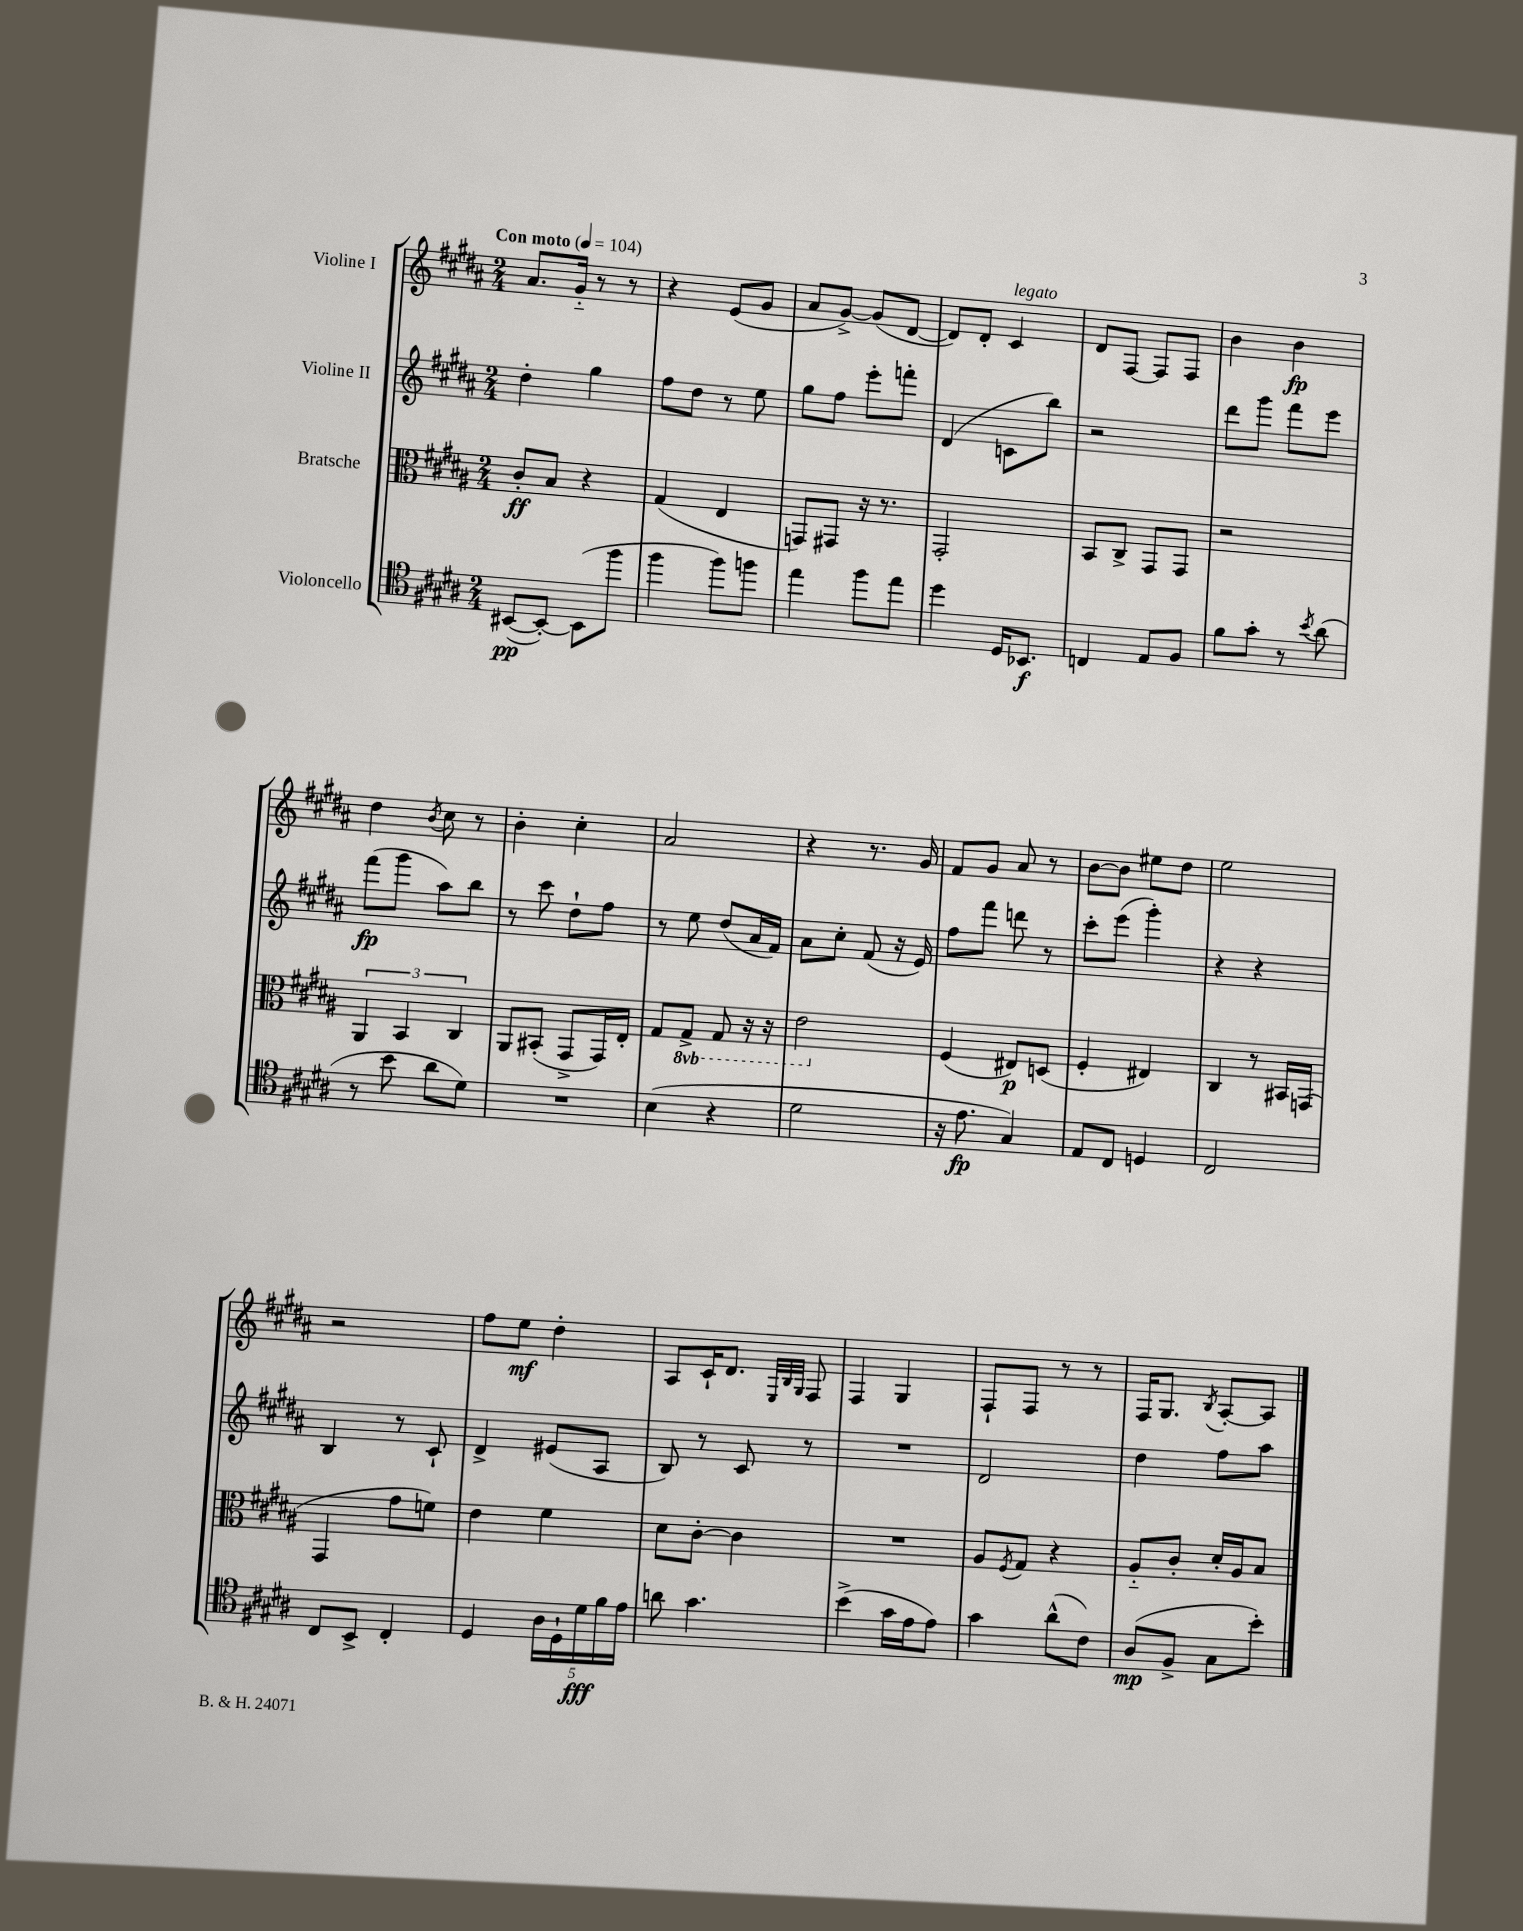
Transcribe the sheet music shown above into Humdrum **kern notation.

**kern	**kern	**kern	**kern
*staff4	*staff3	*staff2	*staff1
*clefC4	*clefC3	*clefG2	*clefG2
*k[f#c#g#d#a#]	*k[f#c#g#d#a#]	*k[f#c#g#d#a#]	*k[f#c#g#d#a#]
*M2/4	*M2/4	*M2/4	*M2/4
*MM104	*MM104	*MM104	*MM104
([8BB#	8c#'	4dd#'	8.a#
8BB#'_)	8B	.	.
.	.	.	16g#'~
(8BB#]	4r	4gg#	8r
8ff#	.	.	8r
=	=	=	=
4ff#	(4G#	8ff#	4r
.	.	8dd#	.
8ff#)	4E	8r	(8e
8ff	.	8ee	8g#
=	=	=	=
4ee	8GG)	8gg#	8a#
.	8GG#	8ff#	[8g#^)
8ff#	16r	8eee'	(8g#]
.	8.r	.	.
8ee	.	8fff'	[8d#
=	=	=	=
4dd#	2GG#'	(4d#	8d#])
.	.	.	8d#'
16D#	.	8c	4c#
8.BB-	.	.	.
.	.	8bb)	.
=	=	=	=
4C	8BB	2r	8d#
.	8C#^	.	[8F#
8E	8GG#	.	8F#]
8F#	8GG#	.	8F#
=	=	=	=
8f#	2r	8ddd#	4b
8g#'	.	8ggg#	.
8r	.	8fff#	4b
8qb	.	.	.
(8a#	.	8eee	.
=	=	=	=
8r	6AA#	(8fff#	4dd#
8b	.	8ggg#	.
.	6BB	.	.
.	.	.	8qb
8a#	.	8aa#)	8cc#
.	6C#	.	.
8d#)	.	8bb	8r
=	=	=	=
2r	8AA#	8r	4b'
.	(8BB#'	8ccc#	.
.	8GG#^	8dd#`	4cc#'
.	16GG#)	8ff#	.
.	16E'	.	.
=	=	=	=
(4B	8G#	8r	2a#
.	8GG#^	8ee	.
4r	8GG#	(8dd#	.
.	16r	16a#	.
.	16r	16f#)	.
=	=	=	=
2d#	2E	8a#	4r
.	.	8cc#'	.
.	.	(8f#	8.r
.	.	16r	.
.	.	16e)	16g#
=	=	=	=
16r	(4F#	8ff#	8f#
8.e	.	.	.
.	.	8fff#	8g#
4G#)	8E#)	8ddd	8a#
.	(8D	8r	8r
=	=	=	=
8E	4F#'	8ccc#'	[8b
8C#	.	(8eee	8b]
4D	4E#)	4ggg#')	8ee#
.	.	.	8dd#
=	=	=	=
2C#	4C#	4r	2ee
.	8r	4r	.
.	16BB#	.	.
.	(16GG	.	.
=	=	=	=
8C#	4GG#	4B	2r
8BB^	.	.	.
4C#'	8g#	8r	.
.	8f)	8c#`	.
=	=	=	=
4D#	4e	4d#^	8ff#
.	.	.	8ee
20A#	4f#	(8e#	4dd#'
20D#`	.	.	.
20d#	.	.	.
.	.	8A#	.
20f#	.	.	.
20e	.	.	.
=	=	=	=
8a	8d#	8B)	8A#
4.g#	[8c#'	8r	16c#`
.	.	.	8.d#
.	4c#]	8c#	.
.	.	.	32qqE
.	.	.	32qqB
.	.	.	32qqG#
.	.	8r	8F#
=	=	=	=
(4b^	2r	2r	4F#
16g#	.	.	4G#
16e	.	.	.
8e)	.	.	.
=	=	=	=
4g#	8A#	2d#	8F#`
.	8qF#	.	.
.	8G#	.	8F#
(8a#^^	4r	.	8r
8c#)	.	.	8r
=	=	=	=
(8A#	8A#'~	4dd#	16F#
.	.	.	8.G#
8F#^	8c#'	.	.
.	.	.	8qB
8G#	16d#'	8ff#	[8A#'
.	16A#	.	.
8b')	8B	8aa#	8A#]
==	==	==	==
*-	*-	*-	*-
